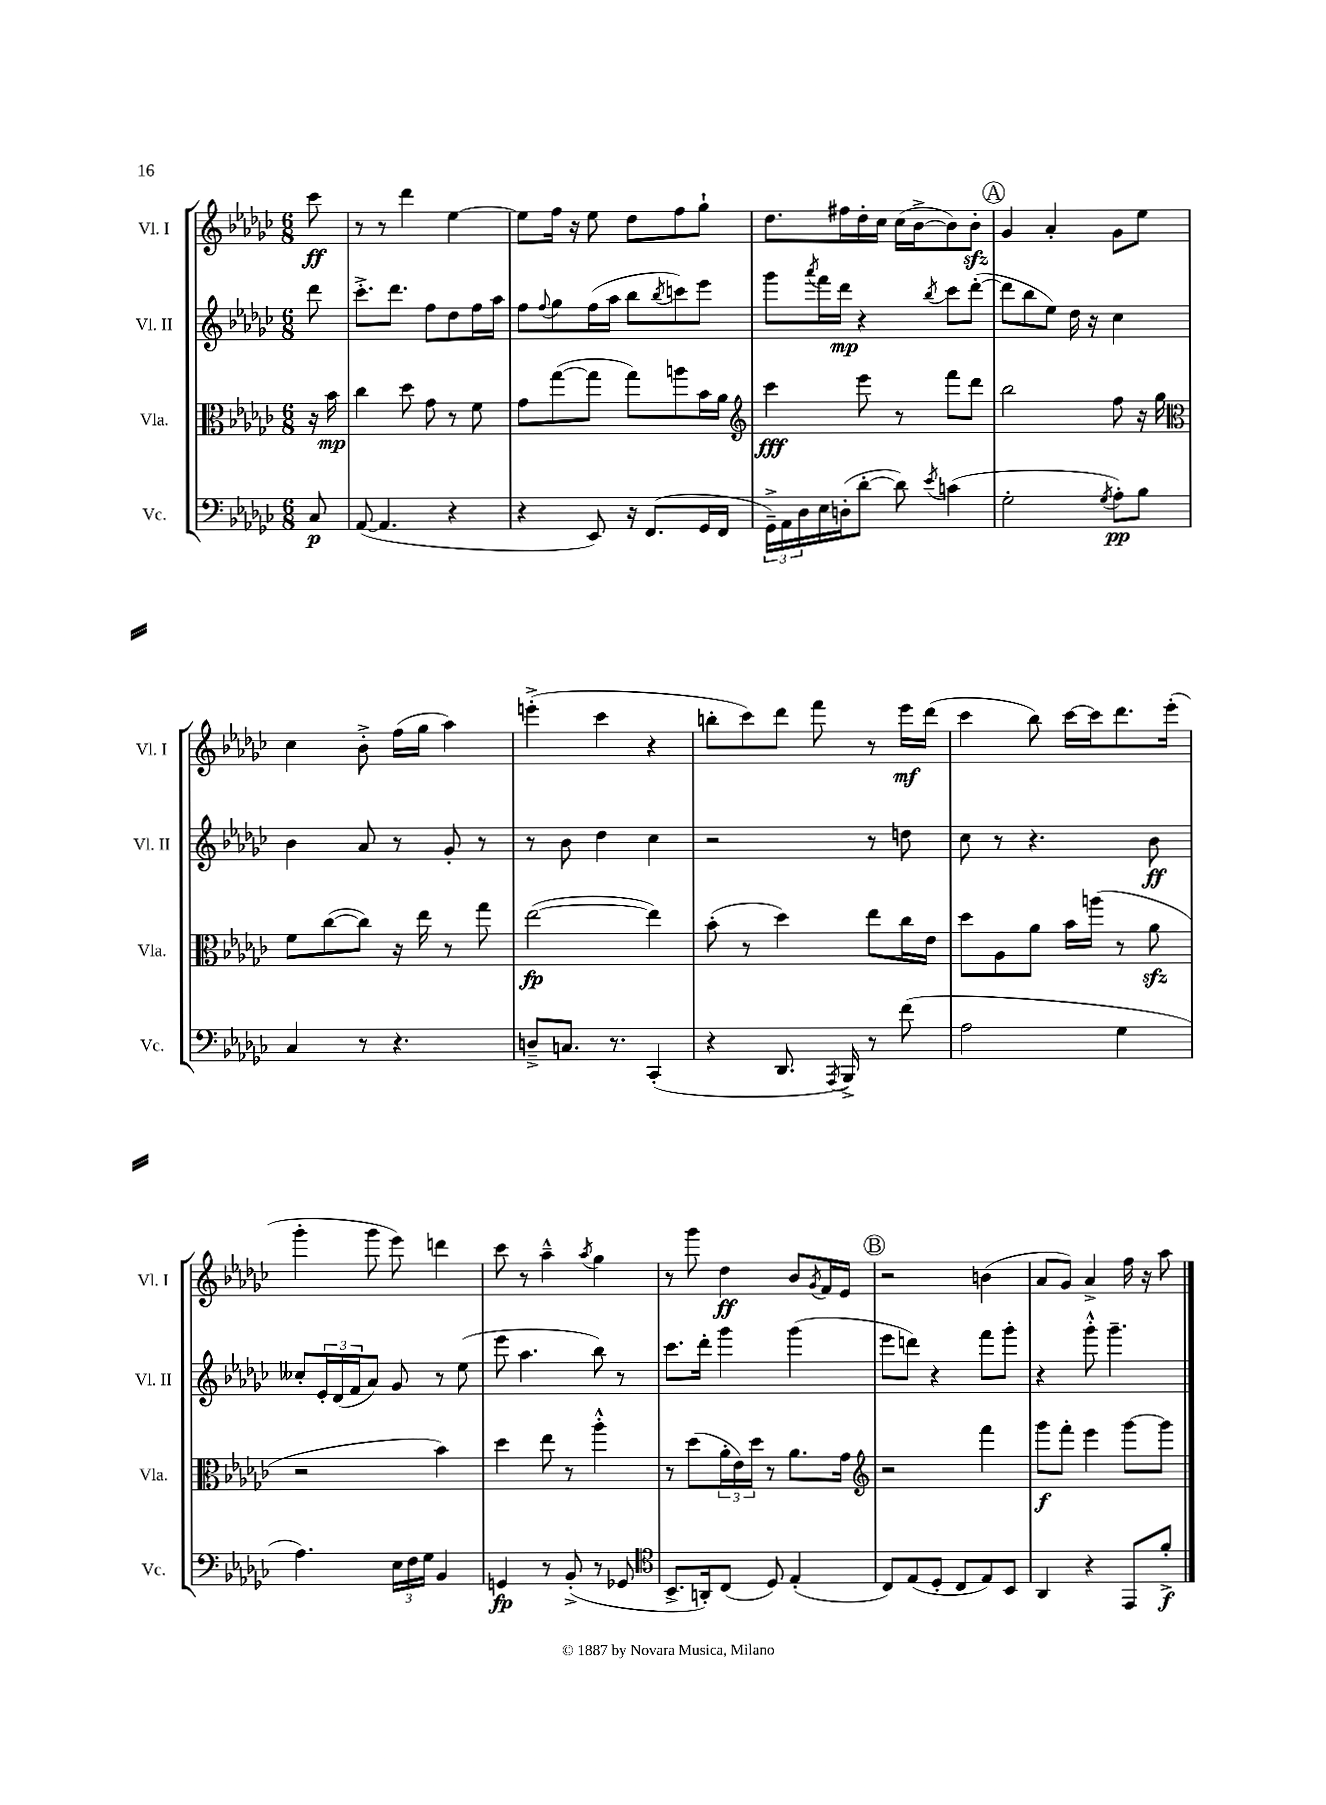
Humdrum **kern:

**kern	**dynam	**kern	**dynam	**kern	**dynam	**kern	**dynam
*part4	*part4	*part3	*part3	*part2	*part2	*part1	*part1
*staff4	*staff4	*staff3	*staff3	*staff2	*staff2	*staff1	*staff1
*I"Vc.	*	*I"Vla.	*	*I"Vl. II	*	*I"Vl. I	*
*I'Vc.	*	*I'Vla.	*	*I'Vl. II	*	*I'Vl. I	*
*clefF4	*	*clefC3	*	*clefG2	*	*clefG2	*
*k[b-e-a-d-g-c-]	*	*k[b-e-a-d-g-c-]	*	*k[b-e-a-d-g-c-]	*	*k[b-e-a-d-g-c-]	*
*M6/8	*	*M6/8	*	*M6/8	*	*M6/8	*
=	=	=	=	=	=	=	=
8C-/	p	16r	.	8ddd-\	.	8ccc-\	ff
.	.	16b-\	mp	.	.	.	.
=1	=1	=1	=1	=1	=1	=1	=1
([8AA-/	.	4cc-\	.	8.ccc-'^\L	.	8r	.
4.AA-/]	.	.	.	.	.	8r	.
.	.	.	.	8.ddd-\J	.	.	.
.	.	8dd-\	.	.	.	4ddd-\	.
.	.	8g-\	.	8ff\L	.	.	.
4r	.	8r	.	8dd-\	.	[4ee-\	.
.	.	8f\	.	16ff\L	.	.	.
.	.	.	.	16aa-\JJ	.	.	.
=2	=2	=2	=2	=2	=2	=2	=2
4r	.	8g-\L	.	8ff\L	.	8ee-\L]	.
.	.	.	.	8qqff/	.	.	.
.	.	([8gg-\	.	8gg-\	.	16ff\Jk	.
.	.	.	.	.	.	16r	.
8EE-/)	.	8gg-\J]	.	(16ff\L	.	8ee-\	.
.	.	.	.	16aa-\JJ	.	.	.
16r	.	8gg-\L)	.	8bb-\L	.	8dd-\L	.
(8.FF/L	.	.	.	.	.	.	.
.	.	.	.	8qbb-/	.	.	.
.	.	8aan\	.	8cccn\)	.	8ff\	.
16GG-/L	.	16b-\L	.	8eee-\J	.	8gg-`\J	.
16FF/JJ	.	16a-\JJ	.	.	.	.	.
=3	=3	=3	=3	=3	=3	=3	=3
*	*	*clefG2	*	*	*	*	*
24GG-~^\LL)	.	4ccc-\	fff	8ggg-\L	.	8.dd-\L	.
24AA-\	.	.	.	.	.	.	.
24D-\	.	.	.	.	.	.	.
.	.	.	.	8qaaa-/	.	.	.
16E-\	.	.	.	16fff\L	.	.	.
(16Dn'\J	.	.	.	16ddd-\JJ	mp	16ff#X\L	.
[8d-'\J	.	8eee-\	.	4r	.	16dd-'\	.
.	.	.	.	.	.	16cc-\JJ	.
8d-\])	.	8r	.	.	.	(16cc-\LL	.
.	.	.	.	.	.	[16b-^\J	.
8qe-/	.	.	.	8qbb-/	.	.	.
(4cn\	.	8fff\L	.	8ccc-\L	.	8b-\])	.
.	.	8ddd-\J	.	([8ddd-'\J	.	8b-zz'\J	.
!!LO:REH:place=s1:t=A
=4	=4	=4	=4	=4	=4	=4	=4
2G-'\	.	2bb-\	.	8ddd-\L]	.	4g-/	.
.	.	.	.	8bb-\	.	.	.
.	.	.	.	8ee-\J)	.	4a-'/	.
.	.	.	.	16dd-\	.	.	.
.	.	.	.	16r	.	.	.
8qG-/	.	.	.	.	.	.	.
8A-'\L)	pp	8ff\	.	4cc-\	.	8g-\L	.
8B-\J	.	16r	.	.	.	8ee-\J	.
.	.	16gg-\	.	.	.	.	.
!!LO:LB:g=z
=5	=5	=5	=5	=5	=5	=5	=5
*	*	*clefC3	*	*	*	*	*
4C-/	.	8f\L	.	4b-\	.	4cc-\	.
.	.	([8cc-\	.	.	.	.	.
8r	.	8cc-\J])	.	8a-/	.	8b-'^\	.
4.r	.	16r	.	8r	.	(16ff\LL	.
.	.	16ee-\	.	.	.	16gg-\JJ	.
.	.	8r	.	8g-'/	.	4aa-\)	.
.	.	8gg-\	.	8r	.	.	.
=6	=6	=6	=6	=6	=6	=6	=6
8Dn~^/L	.	([2ee-\	fp	8r	.	(4eeen'^\	.
8.Cn/J	.	.	.	8b-\	.	.	.
.	.	.	.	4dd-\	.	4ccc-\	.
8.r	.	.	.	.	.	.	.
(4CC-'/	.	4ee-\])	.	4cc-\	.	4r	.
=7	=7	=7	=7	=7	=7	=7	=7
4r	.	(8b-'\	.	2r	.	8bbn'\L	.
.	.	8r	.	.	.	8ccc-\)	.
8.DD-/	.	4dd-\)	.	.	.	8ddd-\J	.
.	.	.	.	.	.	8fff\	.
8qAAA-/	.	.	.	.	.	.	.
16BBB-^/)	.	.	.	.	.	.	.
8r	.	8ee-\L	.	8r	.	8r	.
(8f\	.	16cc-\L	.	8ddn\	.	16eee-\LL	mf
.	.	16e-\JJ	.	.	.	(16ddd-\JJ	.
=8	=8	=8	=8	=8	=8	=8	=8
2A-\	.	8dd-\L	.	8cc-\	.	4ccc-\	.
.	.	8A-\	.	8r	.	.	.
.	.	8a-\J	.	4.r	.	8bb-\)	.
.	.	16b-\LL	.	.	.	[16ccc-\LL	.
.	.	(16aan\JJ	.	.	.	16ccc-\J]	.
4G-\	.	8r	.	.	.	8.ddd-\	.
.	.	8a-zz\	.	8b-\	ff	.	.
.	.	.	.	.	.	(16eee-'\Jk	.
!!LO:LB:g=z
=9	=9	=9	=9	=9	=9	=9	=9
4.A-\)	.	2r	.	8cc--X'/L	.	4ggg-'\	.
.	.	.	.	24e-'/L	.	.	.
.	.	.	.	(24d-/	.	.	.
.	.	.	.	24f/J	.	.	.
.	.	.	.	8a-/J)	.	8ggg-\	.
24E-\LL	.	.	.	8g-/	.	8eee-\)	.
24F\	.	.	.	.	.	.	.
24G-\JJ	.	.	.	.	.	.	.
4BB-/	.	4b-\)	.	8r	.	4dddn\	.
.	.	.	.	(8ee-\	.	.	.
=10	=10	=10	=10	=10	=10	=10	=10
4GGn/	fp	4dd-\	.	8eee-\	.	8ccc-\	.
.	.	.	.	4.aa-\	.	8r	.
8r	.	8ee-\	.	.	.	4aa-~^^\	.
(8BB-'^/	.	8r	.	.	.	.	.
.	.	.	.	.	.	8qaa-/	.
8r	.	4aa-'^^\	.	8bb-\)	.	4gg-\	.
8GG-X/	.	.	.	8r	.	.	.
=11	=11	=11	=11	=11	=11	=11	=11
*clefC4	*	*	*	*	*	*	*
8.BB-^/L	.	8r	.	8.ccc-\L	.	8r	.
.	.	(8dd-\L	.	.	.	8ggg-\	.
16AAn'/k)	.	.	.	16ddd-'\Jk	.	.	.
(8C-/J	.	24a-'\L	.	4ggg-\	.	4dd-\	ff
.	.	24e-\)	.	.	.	.	.
.	.	24dd-\JJ	.	.	.	.	.
8D-/)	.	8r	.	.	.	.	.
(4E-'/	.	8.a-\L	.	(4ggg-\	.	8b-/L	.
.	.	.	.	.	.	8qg-/	.
.	.	.	.	.	.	16f/L	.
.	.	16g-\Jk	.	.	.	16e-/JJ	.
!!LO:REH:place=s1:t=B
=12	=12	=12	=12	=12	=12	=12	=12
*	*	*clefG2	*	*	*	*	*
8C-/L)	.	2r	.	8eee-\L	.	2r	.
(8E-/	.	.	.	8dddn\J)	.	.	.
8D-'/J	.	.	.	4r	.	.	.
8C-/L	.	.	.	.	.	.	.
8E-/)	.	4fff\	.	8fff\L	.	(4bn\	.
8BB-/J	.	.	.	8ggg-'\J	.	.	.
=13	=13	=13	=13	=13	=13	=13	=13
4AA-/	.	8ggg-\L	f	4r	.	8a-/L	.
.	.	8fff'\J	.	.	.	8g-/J)	.
4r	.	4eee-\	.	8ggg-'^^\	.	4a-^/	.
.	.	.	.	4.ggg-~\	.	.	.
8EE-/L	.	[8ggg-\L	.	.	.	16ff\	.
.	.	.	.	.	.	16r	.
8f'^/J	f	8ggg-\J]	.	.	.	8aa-\	.
==	==	==	==	==	==	==	==
*-	*-	*-	*-	*-	*-	*-	*-
